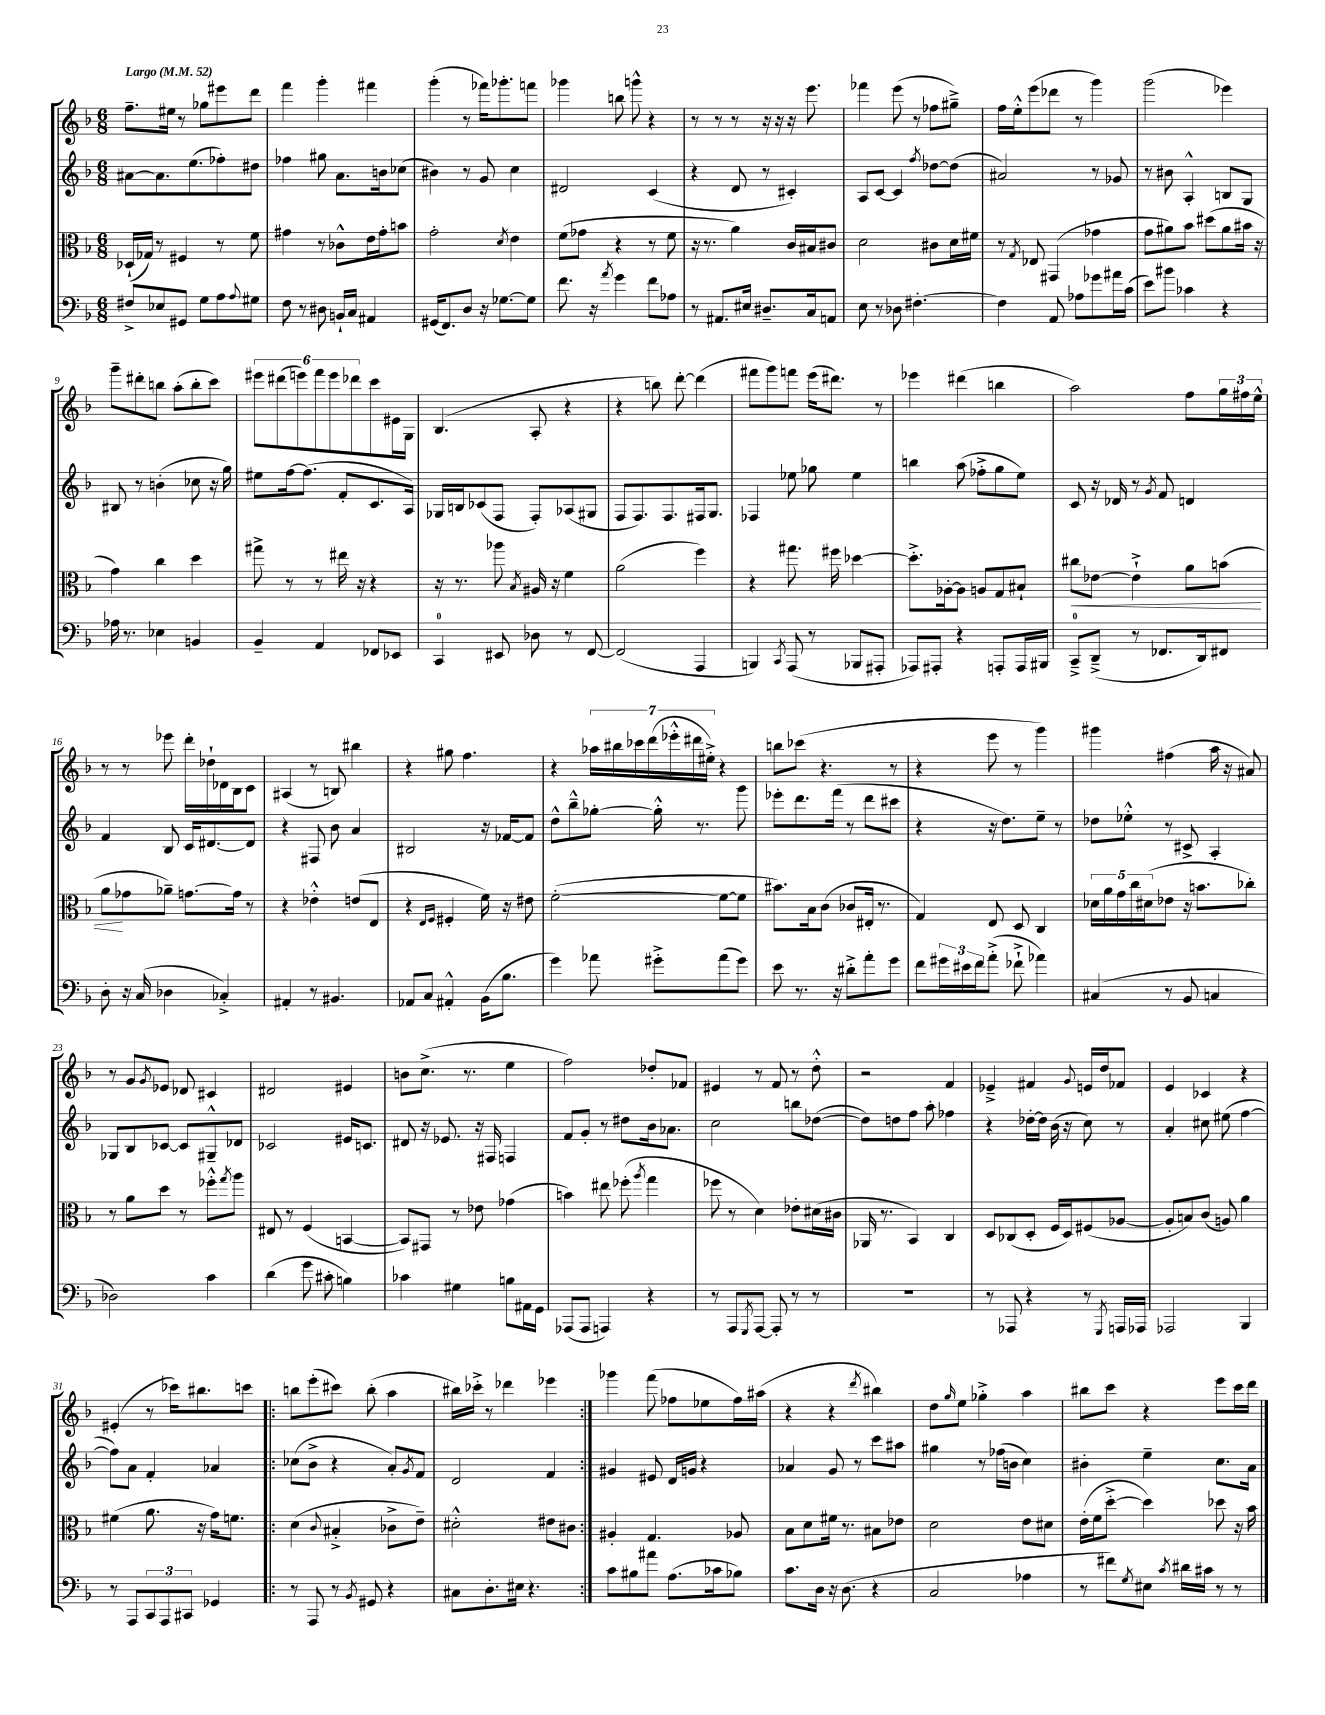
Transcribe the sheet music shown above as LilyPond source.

<<
\new StaffGroup <<
\new Staff = "s0" {
    \clef treble \key f \major \numericTimeSignature \time 6/8 \tempo "Largo" 4 = 52
    f''8.-- eis''16 r8 ges''8 eis'''8 d'''8 |
    f'''4 g'''4-. fis'''4 |
    g'''4-.( r8 fes'''16) ges'''8.-. f'''8 |
    ges'''4 b''8 g'''8-^ r4 |
    r8 r8 r8 r16 r16 r16 e'''8. |
    fes'''4 e'''8( r8 fes''8 gis''8--->) |
    f''16 e''16-.-^ e'''8( des'''8 r8 g'''4) |
    g'''2( ees'''4) |
    g'''8-- dis'''8-. b''8 a''8-.( b''8-. c'''8) |
    \tuplet 6/4 { eis'''8 dis'''8( e'''8) f'''8 e'''8 des'''8 } c'''8 eis'16 g16 |
    bes4.( a8-. r4 |
    r4 b''8) d'''8~-. d'''4( |
    fis'''8 g'''8) f'''8 e'''16( dis'''8.) r8 |
    ees'''4 dis'''4( b''4 |
    a''2) f''8 \tuplet 3/2 { g''16 fis''16 e''16-^ } |
    r8 r8 ees'''8 d'''16-. des''16-! des'16 bes16 c'8 |
    ais4( r8 b8) bis''4 |
    r4 gis''8 f''4. |
    r4 \tuplet 7/4 { aes''16 bis''16 ces'''16 d'''16( ees'''16-.-^ dis'''16 eis''16-.->) } r4 |
    b''8 ces'''8( r4. r8 |
    r4 e'''8 r8 g'''4) |
    gis'''4 fis''4( a''16 r16 ais'8) |
    r8 g'8 \acciaccatura { g'8 } ees'8 des'8 cis'4 |
    dis'2 eis'4 |
    b'8 c''8.->( r8. e''4 |
    f''2) des''8-. fes'8 |
    eis'4 r8 f'8 r8 d''8-.-^ |
    r2 f'4 |
    ees'4---> fis'4 \appoggiatura { g'8 } e'16 d''16 fes'8 |
    e'4 ces'4 r4 |
    eis'4-.( r8 ces'''16) bis''8. c'''8 |
    \repeat volta 2 { b''8 e'''8-.( cis'''8) b''8-.( a''4 |
    bis''16) ces'''16-.-> r8 des'''4 ees'''4 | }
    ges'''4 f'''8( fes''8 ees''8 fes''16) ais''16( |
    r4 r4 \acciaccatura { d'''8 } bis''4) |
    d''8 \grace { g''16 } e''8 ges''4-.-> a''4 |
    bis''8 c'''8 r4 e'''8 c'''16 d'''16 \bar "|." |
}
\new Staff = "s1" {
    \clef treble \key f \major \numericTimeSignature \time 6/8
    ais'8~ ais'8. e''8.( fes''8-.) dis''8 |
    fes''4 gis''8 a'8. b'16 ces''8( |
    bis'4) r8 g'8 c''4 |
    dis'2 c'4( |
    r4 d'8 r8 cis'4-.) |
    a8 c'8~ c'4 \acciaccatura { f''8 } des''8~ des''8( |
    ais'2) r8 ges'8 |
    r8 bis'8 a4-.-^ b8 g8 |
    bis8 r8 b'4-.( ces''8 r16 g''16) |
    eis''8 f''16~ f''8.( f'8-. c'8. a16) |
    ges16 b16 ces'8( f8 f8-.) aes8( gis8 |
    f8 f8.) f8. fis16 g8. |
    fes4 ees''8 ges''8 ees''4 |
    b''4 a''8( fes''8-.-> g''8 e''8) |
    c'8 r16 des'16 r8 \acciaccatura { g'8 } f'8 d'4 |
    f'4 bes8 c'16 dis'8.~ dis'8 |
    r4 fis8 bes'8 a'4 |
    bis2 r16 fes'16~ fes'8 |
    d''8-^ bes''8---^ ges''8~-. ges''16-.-^ r8. g'''8 |
    ees'''8-. d'''8. f'''16( r8 d'''8 cis'''8 |
    r4 r16 d''8.) e''8-- r8 |
    des''8 ees''8-.-^ r8 cis'8-> a4-. |
    ges8 bes8 ces'8~ ces'8 gis8---^ des'8 |
    ces'2 eis'16 c'8. |
    dis'8 r16 ees'8. r16 fis16 f4 |
    f'8 g'8-. r8 dis''8 bes'16 aes'8. |
    c''2 b''8 des''8~( |
    des''8) d''8 f''8 a''8-. fes''4 |
    r4 des''16~-. des''16 bes'16( r16 c''8) r8 |
    a'4-. cis''8 eis''8( f''4~ |
    f''8) a'8 f'4-. aes'4 |
    \repeat volta 2 { ces''8( bes'8-> r4 a'8-.) \acciaccatura { g'8 } f'8 |
    d'2 f'4 | }
    gis'4 eis'8 d'16 g'16 r4 |
    aes'4 g'8 r8 c'''8 ais''8 |
    gis''4 r8 fes''16( b'16 c''4) |
    bis'4-. e''4-- c''8. a'16 \bar "|." |
}
\new Staff = "s2" {
    \clef alto \key f \major \numericTimeSignature \time 6/8
    des16-!( ges16) r8 fis4 r8 f'8 |
    gis'4 r8 ces'8-^ e'16 gis'16-. b'8 |
    g'2-. \acciaccatura { d'8 } e'4 |
    f'8( ges'8 r4 r8 f'8 |
    r16 r8. a'4) c'16 bis16 cis'8 |
    d'2 cis'8 d'16 fis'16 |
    r8 \acciaccatura { g8 } ees8 gis,4( ges'4 |
    g'8 ais'8) bes'8 dis''8( ais'8 bis'16 r16 |
    g'4) c''4 d''4 |
    gis''8-> r8 r8 eis''16 r16 r4 |
    r16 r8. aes''8 \acciaccatura { bes8 } ais16 r16 f'4 |
    a'2( f''4) |
    r4 gis''8. fis''16 des''4~ |
    des''8.-.-> aes16~-. aes8 a8 g8 bis8-! |
    cis''8\< ees'8~ ees'4-!-> a'8 b'8( |
    a'8\! ges'8 aes'8--) g'8.~ g'16 r8 |
    r4 ees'4-.-^ e'8( e8 |
    r4 \grace { e16 f16 } fis4-. f'16) r16 eis'8 |
    f'2~-.( f'8~ f'8 |
    bis'8.) bes16 c'8( ces'8 eis16-. r8. |
    g4) e8 d8 c4 |
    \tuplet 5/4 { des'16 a'16 g'16 c''16 dis'16( } ees'8 r16 b'8. ces''8-.) |
    r8 a'8 d''8 r8 fes''8-.-^ \acciaccatura { g''8 } a''8 |
    eis8 r8 f4( b,4~ |
    b,8) gis,8 r8 ees'8 ges'4( |
    b'4) eis''8 fes''8-.( \acciaccatura { a''8 } g''4 |
    fes''8 r8 d'4) ees'8-. dis'16( cis'16 |
    aes,16 r8. bes,4) c4 |
    d8 ces8( d8-. f16 d16) fis8( aes8~ |
    aes8-. b8) c'8( a8) a'4 |
    fis'4( a'8. r16 g'16) f'8. |
    \repeat volta 2 { d'4( \appoggiatura { c'8 } bis4-.-> ces'8-> e'8--) |
    dis'2-.-^ eis'8 cis'8 | }
    ais4-. g4. aes8 |
    bes8 d'8 fis'16 r8. bis8 ees'8 |
    d'2 e'8 dis'8 |
    e'16-.( f'16 d''8~-.-> d''4) des''8 r16 bes'16 \bar "|." |
}
\new Staff = "s3" {
    \clef bass \key f \major \numericTimeSignature \time 6/8
    fis8-> ees8 gis,8 g8 a8 \appoggiatura { a8 } gis8 |
    f8 r8 dis8 b,16-! c16 ais,4 |
    gis,16( f,8.) d8 r16 ges8.~ ges8 |
    f'8. r16 \acciaccatura { a'8 } g'4 f'8 aes8 |
    r8 ais,8. eis16 dis8.-- c16 a,8 |
    e8 r8 des8 fis4.~-. |
    fis4 a,8 aes8 ges'8 ais'16 c'16( |
    e'8) bis'8 ces'4 r4 |
    aes16 r8. ees4 b,4 |
    bes,4-- a,4 fes,8 ees,8 |
    c,4-0 eis,8 des8 r8 f,8~ |
    f,2( a,,4 |
    b,,4) \acciaccatura { c,8 } a,,8( r8 bes,,8 ais,,8-. |
    aes,,8) ais,,8-. r4 a,,8-. a,,16 bis,,16 |
    c,8-0---> d,8--->( r8 fes,8. d,16) fis,8 |
    d8-. r16 c16( des4 ces4-.->) |
    ais,4-. r8 bis,4. |
    aes,8 c8 ais,4-.-^ bes,16( bes8. |
    g'4) aes'8 gis'8-.-> aes'8( gis'8) |
    e'8 r8. r16 dis'8-.-> a'8-. g'8 |
    f'8 \tuplet 3/2 { gis'16 eis'16 f'16 } a'8-.->( fes'8-!-> aes'4) |
    cis4( r8 bes,8 c4 |
    des2) c'4 |
    d'4( g'8 cis'8-. b4) |
    ces'4 gis4 b8 ais,16 g,16 |
    aes,,8( aes,,8 a,,4) r4 |
    r8 a,,8 \acciaccatura { g,,8 } a,,8~ a,,8-. r8 r8 |
    r2. |
    r8 aes,,8 r4 r8 \acciaccatura { g,,8 } a,,16 aes,,16 |
    aes,,2 bes,,4 |
    r8 a,,8 \tuplet 3/2 { c,8 a,,8 cis,8 } ges,4 |
    \repeat volta 2 { r8 a,,8 r8 \acciaccatura { bes,8 } gis,8 r4 |
    cis8 d8.-. eis16 r4. | }
    c'8 bis8 ais'8 a8.( ces'16 bes8) |
    c'8. d16 r16 d8.( r4 |
    c2 aes4 |
    r8 fis'8) \acciaccatura { g8 } eis8 \acciaccatura { c'8 } dis'16 cis'16 r8 r8 \bar "|." |
}
>>
>>
